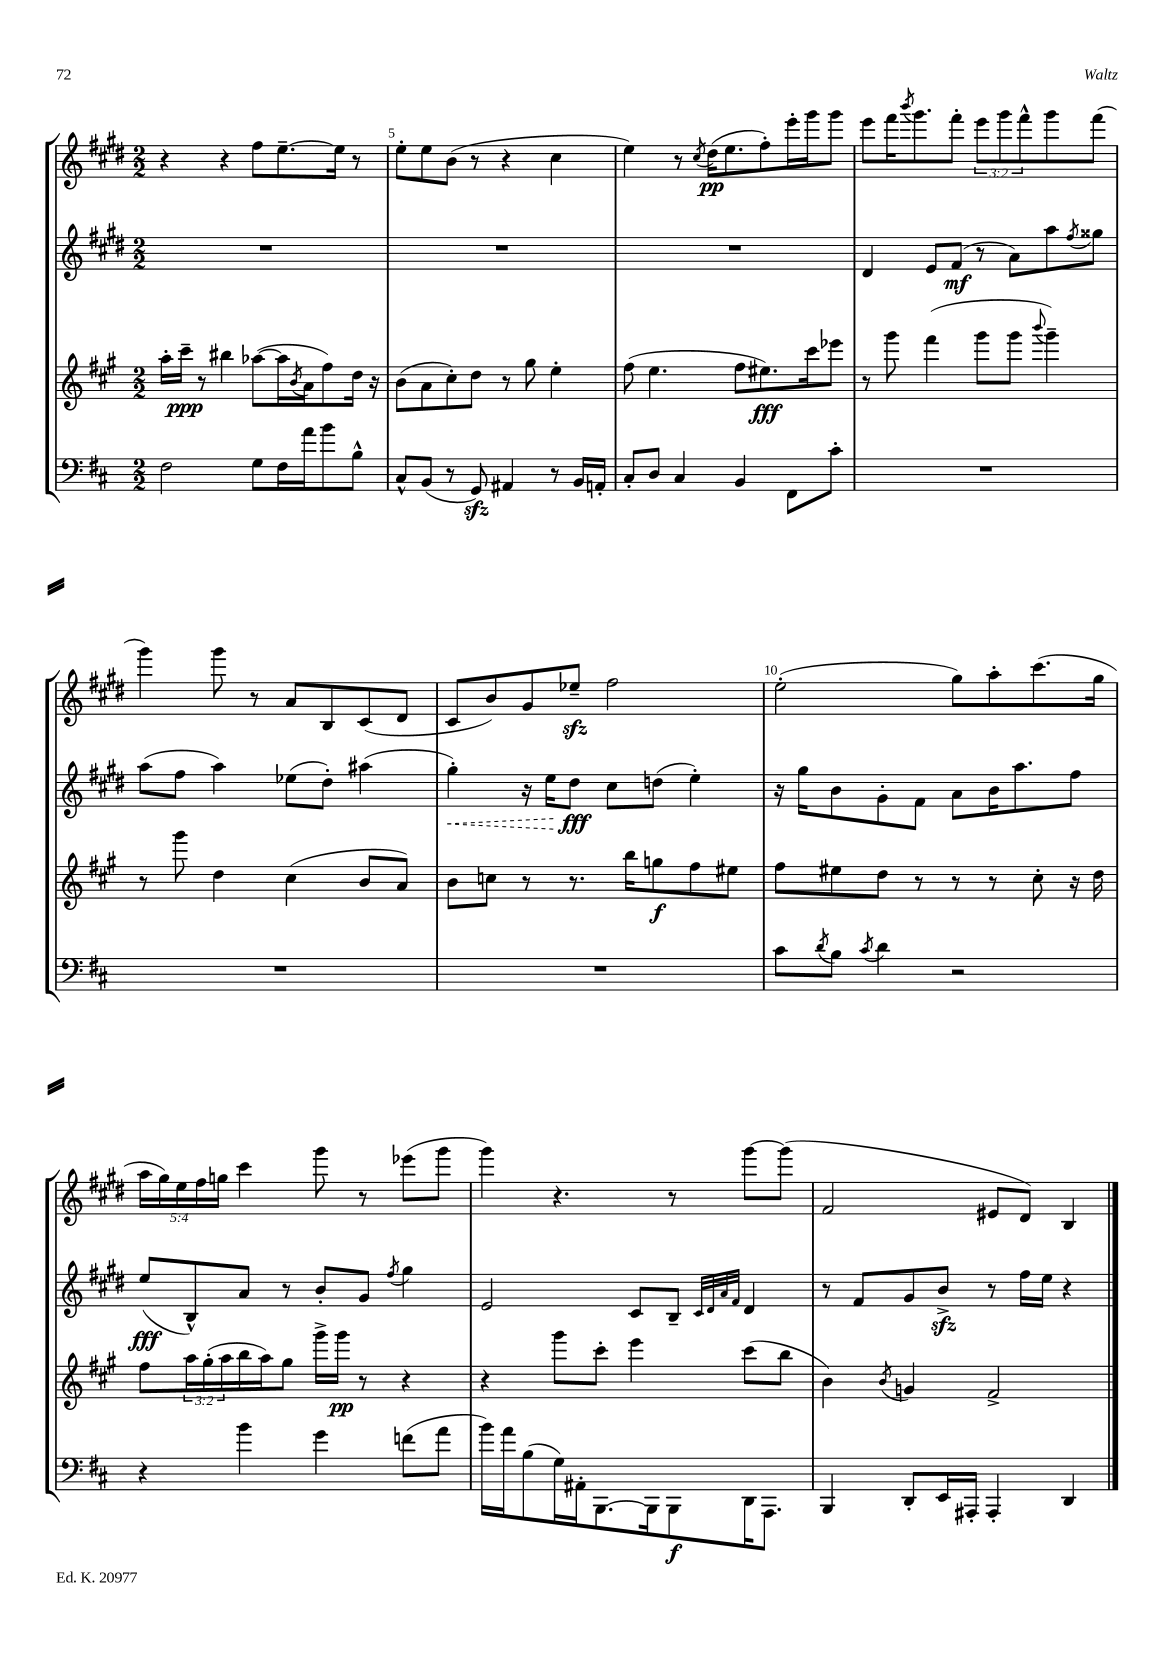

**kern	**kern	**kern	**kern
*staff4	*staff3	*staff2	*staff1
*clefF4	*clefG2	*clefG2	*clefG2
*k[f#c#]	*k[f#c#g#]	*k[f#c#g#d#]	*k[f#c#g#d#]
*M2/2	*M2/2	*M2/2	*M2/2
2F#\	16aa'\LL	1r	4r
.	16ccc#~\JJ	.	.
.	8r	.	.
.	4bb#\	.	4r
8G\L	([8aa-\L	.	8ff#\L
16F#\L	16aa-\]L	.	[8.ee~\
.	8qb/	.	.
16a\J	16a\J	.	.
8b\	8ff#\)	.	.
.	.	.	16ee\]Jk
8B^^\J	16dd\Jk	.	8r
.	16r	.	.
=	=	=	=
8C#^^/L	(8b\L	1r	8ee'\L
(8BB/J	8a\	.	8ee\
8r	8cc#'\)	.	(8b\J
8GG/)	8dd\J	.	8r
4AA#/	8r	.	4r
.	8gg#\	.	.
8r	4ee'\	.	4cc#\
16BB/LL	.	.	.
16AA'/JJ	.	.	.
=	=	=	=
8C#'/L	(8ff#\	1r	4ee\)
8D/J	4.ee\	.	.
4C#/	.	.	8r
.	.	.	8qcc#/
.	.	.	(16dd#\LK
.	.	.	8.ee\
4BB/	8ff#\L	.	.
.	8.ee#\)	.	8ff#'\)
8FF#\L	.	.	16eee'\L
.	16ccc#\k	.	16ggg#\J
8c#'\J	8eee-\J	.	8ggg#\J
=	=	=	=
1r	8r	4d#/	8eee\L
.	8ggg#\	.	16fff#\K
.	.	.	8qbbb/
.	.	.	8.ggg#\
.	(4fff#\	8e/L	.
.	.	(8f#/J	8fff#'\J
.	8ggg#\L	8r	12eee\L
.	.	.	12ggg#\
.	8ggg#\J	8a\L)	.
.	.	.	12fff#^^\
.	8qqbbb/	.	.
.	4ggg#~\)	8aa\	8ggg#\
.	.	8qff#/	.
.	.	8gg##\J	(8fff#\J
=	=	=	=
1r	8r	(8aa\L	4ggg#\)
.	8ggg#\	8ff#\J	.
.	4dd\	4aa\)	8ggg#\
.	.	.	8r
.	(4cc#\	(8ee-\L	8a/L
.	.	8dd#'\J)	8B/
.	8b/L	(4aa#\	(8c#/
.	8a/J)	.	8d#/J
=	=	=	=
1r	8b\L	4gg#'\)	8c#/L
.	8cc\J	.	8b/)
.	8r	16r	8g#/
.	.	16ee\LK	.
.	8.r	8dd#\J	8ee-~/J
.	.	8cc#\L	2ff#\
.	16bb\LK	.	.
.	8gg\	(8dd\J	.
.	8ff#\	4ee'\)	.
.	8ee#\J	.	.
=	=	=	=
8c#\L	8ff#\L	16r	(2ee'\
.	.	16gg#\LK	.
8qd/	.	.	.
8B\J	8ee#\	8b\	.
8qc#/	.	.	.
4d\	8dd\J	8g#'\	.
.	8r	8f#\J	.
2r	8r	8a\L	8gg#\L)
.	8r	16b\K	8aa'\
.	.	8.aa\	.
.	8cc#'\	.	(8.ccc#\
.	16r	8ff#\J	.
.	16dd\	.	16gg#\Jk
=	=	=	=
4r	8ff#\L	(8ee/L	20aa\LL
.	.	.	20gg#\)
.	.	.	20ee\
.	24aa\L	8B^^/)	.
.	.	.	20ff#\
.	(24gg#'\	.	.
.	.	.	20gg\JJ
.	24aa\	.	.
4b\	16bb\	8a/J	4ccc#\
.	16aa\J)	.	.
.	8gg#\J	8r	.
4g\	16ggg#^\LL	8b'/L	8ggg#\
.	16ggg#\JJ	.	.
.	8r	8g#/J	8r
.	.	8qff#/	.
(8f\L	4r	4gg#\	(8eee-\L
8a\J	.	.	8ggg#\J
=	=	=	=
16b\LL)	4r	2e/	4ggg#\)
16a\J	.	.	.
(8B\	.	.	.
16G\L)	8ggg#\L	.	4.r
16AA#'\J	.	.	.
[8.BBB\	8ccc#'\J	.	.
.	4eee\	8c#/L	.
16BBB\]k	.	.	.
8BBB\	.	8B~/J	8r
.	.	32qqc#/LLL	.
.	.	32qqd#/	.
.	.	32qqa/	.
.	.	32qqf#/JJJ	.
16DD\K	(8ccc#\L	4d#/	[8ggg#\L
8.AAA\J	.	.	.
.	8bb\J	.	(8ggg#\]J
=	=	=	=
4BBB/	4b\)	8r	2f#/
.	.	8f#/L	.
.	8qb/	.	.
8DD'/L	4g/	8g#/	.
16EE/L	.	8b^/J	.
16AAA#'/JJ	.	.	.
4AAA#'/	2f#^/	8r	8e#/L
.	.	16ff#\LL	8d#/J)
.	.	16ee\JJ	.
4DD/	.	4r	4B/
==	==	==	==
*-	*-	*-	*-
